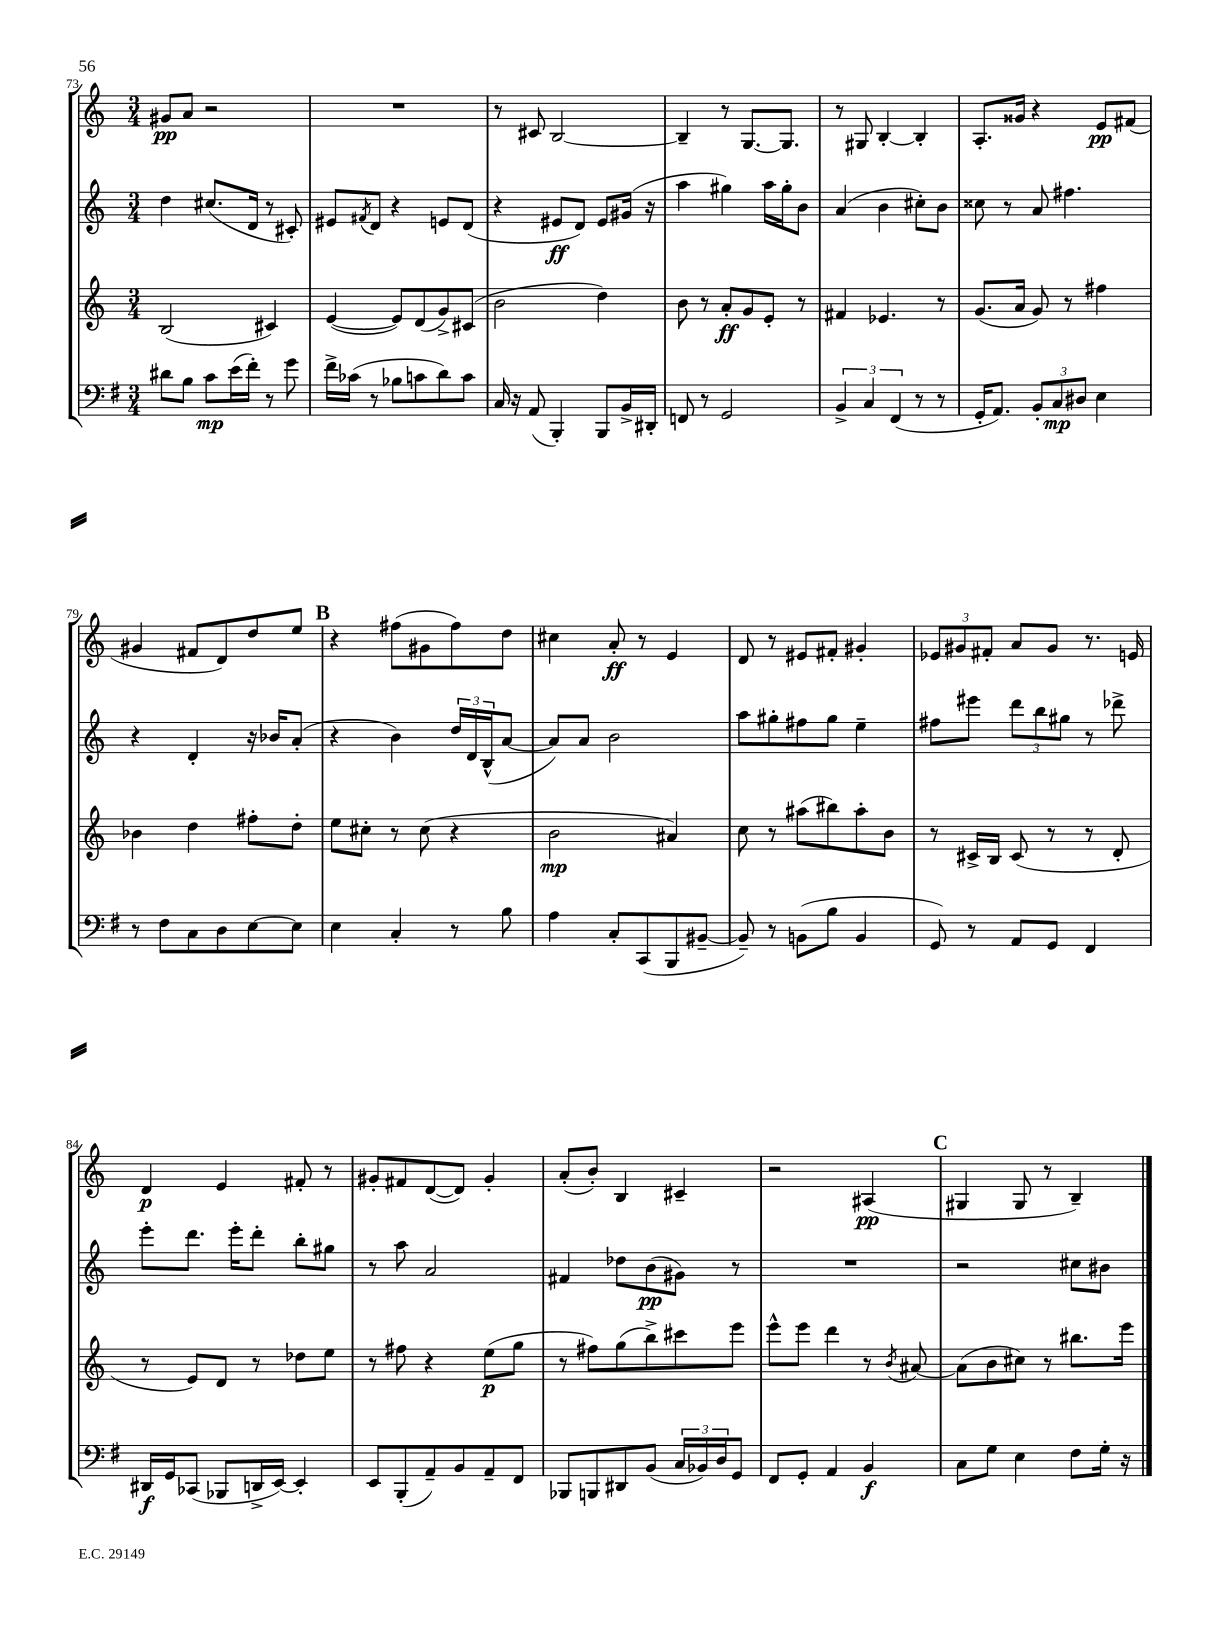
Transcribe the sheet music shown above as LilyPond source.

<<
\new StaffGroup <<
\new Staff = "s0" {
    \clef treble \key c \major \numericTimeSignature \time 3/4
    gis'8\pp a'8 r2 |
    R2. |
    r8 cis'8 b2~ |
    b4-- r8 g8.~ g8. |
    r8 gis8 b4~-. b4-. |
    a8.-. gisis'16 r4 e'8\pp fis'8( |
    gis'4 fis'8 d'8) d''8 e''8 |
    \mark \markup { \bold "B" } r4 fis''8( gis'8 fis''8) d''8 |
    cis''4 a'8-.\ff r8 e'4 |
    d'8 r8 eis'8 fis'8-. gis'4-. |
    \tuplet 3/2 { ees'8 gis'8 fis'8-. } a'8 gis'8 r8. e'16 |
    d'4\p e'4 fis'8-. r8 |
    gis'8-. fis'8 d'8~( d'8) gis'4-. |
    a'8-.( b'8-.) b4 cis'4-- |
    r2 ais4\pp( |
    \mark \markup { \bold "C" } gis4 gis8 r8 b4--) \bar "|." |
}
\new Staff = "s1" {
    \clef treble \key c \major \numericTimeSignature \time 3/4
    d''4 cis''8.( d'16 r8 cis'8-.) |
    eis'8 \acciaccatura { fis'8 } d'8 r4 e'8 d'8( |
    r4 eis'8\ff d'8) eis'8 gis'16( r16 |
    a''4 gis''4) a''16 gis''16-. b'8 |
    a'4( b'4 cis''8-.) b'8 |
    cisis''8 r8 a'8 fis''4. |
    r4 d'4-. r16 bes'16 a'8-.( |
    \mark \markup { \bold "B" } r4 b'4) \tuplet 3/2 { d''16 d'16 b16-^( } a'8~ |
    a'8) a'8 b'2 |
    a''8 gis''8-. fis''8 gis''8 e''4-- |
    fis''8 eis'''8 \tuplet 3/2 { d'''8 b''8 gis''8 } r8 des'''8-> |
    e'''8-. d'''8. e'''16-. d'''8-. b''8-. gis''8 |
    r8 a''8 a'2 |
    fis'4 des''8 b'8\pp( gis'8) r8 |
    R2. |
    \mark \markup { \bold "C" } r2 cis''8 bis'8 \bar "|." |
}
\new Staff = "s2" {
    \clef treble \key c \major \numericTimeSignature \time 3/4
    b2( cis'4) |
    e'4~( e'8) d'8( g'8->) cis'8( |
    b'2 d''4) |
    b'8 r8 a'8-.\ff g'8 e'8-. r8 |
    fis'4 ees'4. r8 |
    g'8.( a'16 g'8) r8 fis''4 |
    bes'4 d''4 fis''8-. d''8-. |
    \mark \markup { \bold "B" } e''8 cis''8-. r8 cis''8( r4 |
    b'2\mp ais'4) |
    c''8 r8 ais''8( bis''8) ais''8-. b'8 |
    r8 cis'16-> b16 cis'8( r8 r8 d'8-. |
    r8 e'8) d'8 r8 des''8 e''8 |
    r8 fis''8 r4 e''8\p( g''8 |
    r8 fis''8) g''8( b''8->) cis'''8 e'''8 |
    e'''8-^ e'''8 d'''4 r8 \acciaccatura { b'8 } ais'8~ |
    \mark \markup { \bold "C" } ais'8( b'8 cis''8) r8 bis''8. e'''16 \bar "|." |
}
\new Staff = "s3" {
    \clef bass \key g \major \numericTimeSignature \time 3/4
    dis'8 b8 c'8\mp e'16( fis'16-.) r8 g'8 |
    fis'16-> ces'16( r8 bes8 c'8 d'8) c'8 |
    c16 r16 a,8( b,,4-.) b,,8 b,16-> dis,16-. |
    f,8 r8 g,2 |
    \tuplet 3/2 { b,4-> c4 fis,4( } r8 r8 |
    g,16-. a,8.) \tuplet 3/2 { b,8-. c8\mp dis8 } e4 |
    r8 fis8 c8 d8 e8~ e8 |
    \mark \markup { \bold "B" } e4 c4-. r8 b8 |
    a4 c8-. c,8( b,,8 bis,8~-- |
    bis,8--) r8 b,8( b8 b,4 |
    g,8) r8 a,8 g,8 fis,4 |
    dis,16\f g,16 ces,8( bes,,8 d,16-> e,16~) e,4-. |
    e,8 b,,8-.( a,8--) b,8 a,8-- fis,8 |
    bes,,8 b,,8 dis,8 b,8( \tuplet 3/2 { c16 bes,16) d16 } g,8 |
    fis,8 g,8-. a,4 b,4\f |
    \mark \markup { \bold "C" } c8 g8 e4 fis8 g16-. r16 \bar "|." |
}
>>
>>
\layout { \context { \Score currentBarNumber = #73 } }
